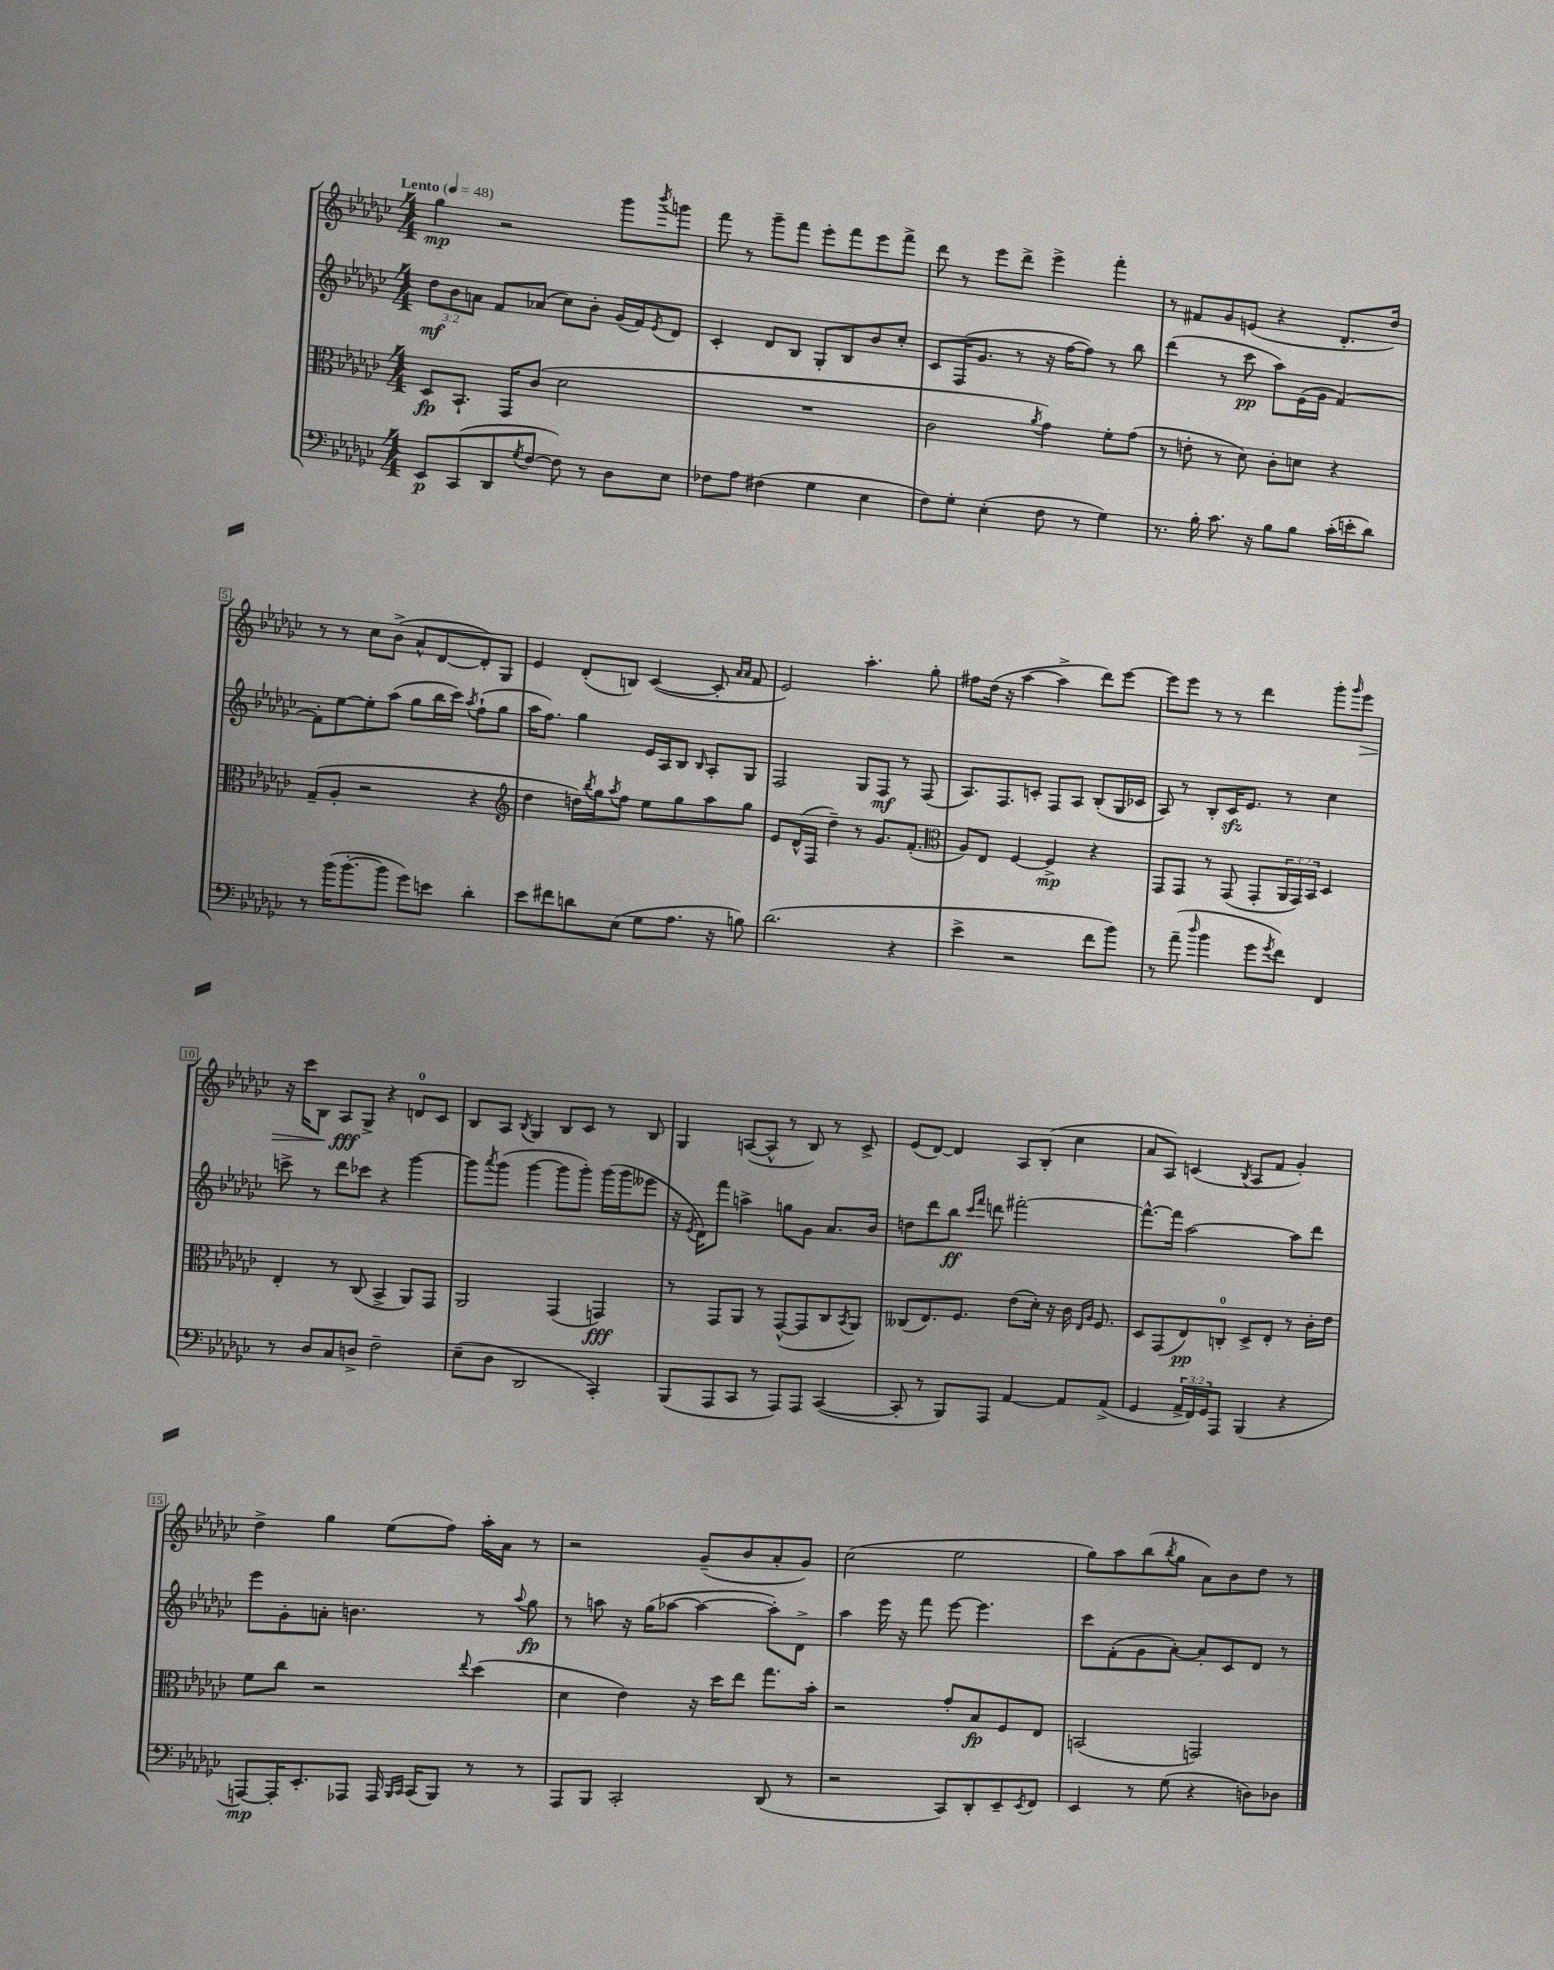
<<
\new StaffGroup <<
\new Staff = "s0" {
    \clef treble \key ges \major \numericTimeSignature \time 4/4 \tempo "Lento" 4 = 48
    ges''4\mp r2 ges'''8 \acciaccatura { bes'''8 } g'''8 |
    f'''8 r8 ges'''8-- f'''8 ees'''8-. f'''8 ees'''8 f'''8-> |
    des'''8 r8 ees'''8 des'''8-> ees'''4-> f'''4-. |
    r8 fis'8 ges'8 e'8( r4 des'8.-. des''16) |
    r8 r8 ces''8 bes'8->( aes'8-^ des'8~ des'8-.) ges8 |
    ees'4 des'8-.( b8) ces'4~( ces'8-. \grace { aes'16 aes'16 } f'8 |
    ees'2) aes''4.-. ges''8-. |
    fis''8 des''16( r16 aes''4~ aes''4-> des'''8) ees'''8~ |
    ees'''8 ees'''8 r8 r8 des'''4 ges'''8-. \grace { ges'''16 } ees'''8\> |
    r16 ces'''16 bes8 aes8\fff\! ges8-> r4 d'8-0 ces'8 |
    bes8 aes8 \acciaccatura { bes8 } ges4 bes8 ces'8 r8 bes8 |
    ges4 a8~( a8-^ r8 bes8) r8 ces'8-> |
    ees'8( des'8~) des'4 aes8 bes8-.( ces''4 |
    aes'8 aes8) c'4( \acciaccatura { bes8 } aes8 f'8 ges'4-.) |
    des''4-> ges''4 ees''8( f''8) aes''16-. aes'16 r8 |
    r2 ges'8--( bes'8 aes'8-. ges'8) |
    ces''2( ees''2 |
    ges''8) aes''8 bes''8( \acciaccatura { bes''8 } ges''8 aes'8) bes'8 des''8 r8 \bar "|." |
}
\new Staff = "s1" {
    \clef treble \key ges \major \numericTimeSignature \time 4/4 \override Staff.TupletNumber.text = #tuplet-number::calc-fraction-text
    \tuplet 3/2 { des''8\mf bes'8 a'8 } f'8 aes'8( ces''8) bes'8-. ges'16( f'16) \acciaccatura { ees'8 } des'8 |
    ces'4-. des'8 bes8 ges8-. bes8 bes'8 ces''8-. |
    ces'8 f16( ges'8. r8 r16 f''16~ f''8) r8 bes''8 |
    des'''4( r8 ces'''8\pp aes''8) ees'16( ges'16 f'4~) |
    f'8-. ees''8~ ees''8-. aes''8( ges''8 bes''16 ces'''16) \acciaccatura { aes''8 } f''8-!( ges''8 |
    aes''16 f''8.) ges''4 ees'16 aes16 bes8 \grace { bes16 } aes8-. ges8 |
    f2 ges8 f8\mf r8 f8( |
    aes8.) f8. c'8-. f8 aes8 bes8-.( ges16 ces'16 |
    aes8) r8 bes8-. ces'16\sfz ees'8. r8 ces''4 |
    c'''8-> r8 des'''8 ces'''8 r4 ges'''4~ |
    ges'''8 \acciaccatura { aes'''8 } ges'''8( ges'''4~ ges'''8 ges'''8-.) ges'''16( ges'''16 eeses'''8 |
    r16 \acciaccatura { ees'8 } des'16) f'''8 a''4-> g''8 ges'8 aes'8. bes'16 |
    d''8 des'''8 bes''8\ff \grace { ces'''16 f'''16 } d'''8 fis'''2~-. |
    fis'''8.~-^ fis'''16 aes''2~ aes''8 des'''8 |
    ees'''8 ges'8-. a'8-. b'4. r8 \appoggiatura { aes''8 } ges''8\fp |
    r8 a''8 r16 ges''16( aes''8~ aes''4~ aes''8-.) des'8-> |
    aes''4 ees'''16 r16 f'''8 ees'''8~ ees'''4. |
    ces'''8 f'8-.( ges'8 aes'8~-.) aes'8-. ces'8 des'8 r8 \bar "|." |
}
\new Staff = "s2" {
    \clef alto \key ges \major \numericTimeSignature \time 4/4 \override Staff.TupletNumber.text = #tuplet-number::calc-fraction-text
    des8\fp bes,8.-! ges,16 ces'8( des'2 |
    R1 |
    ces'2 \acciaccatura { aes'8 } ges'4) f'8-. ges'8( |
    r8 e'8-. r8 des'8) ces'8-. d'8 r4 |
    ges8--( aes8-. r2 r4 |
    \clef treble des''4 d''16) \acciaccatura { bes''8 } ges''16 \acciaccatura { aes''8 } f''8 ees''8 ges''8 aes''8 ges''8 |
    ees'8 des'16-^( f16 des''4--) r8 ges'8. f'8.-.( |
    \clef alto aes8) ees8 f4~ f4->\mp r4 |
    ges,8 ges,8 r8 ges,8( ges,8-. \tuplet 3/2 { aes,16 ges,16) bes,16 } des4 |
    ees4-. r8 ces8( bes,4-> aes,8) ges,8 |
    aes,2 ges,4( g,4\fff) |
    r8 ges,8 aes,8 r8 ges,8~-^( ges,8 ces8 \acciaccatura { bes,8 } aes,8) |
    ceses8( ees8.) f8. ees'8( des'16-.) r16 ces'16 \grace { ees16 aes16 } f8. |
    des8 ges,8( ees8\pp) c8-0-. des8-> ees8-. r8 ces'16-. ees'16 |
    f'8 ces''8 r2 \appoggiatura { ees''8 } des''4( |
    des'4 ees'4) r16 des''16 ees''8 ges''8. bes'16-. |
    r2 ges'8-. bes8\fp f8 ees8 |
    b,2( g,2) \bar "|." |
}
\new Staff = "s3" {
    \clef bass \key ges \major \numericTimeSignature \time 4/4 \override Staff.TupletNumber.text = #tuplet-number::calc-fraction-text
    ees,8\p ces,8( des,8 \acciaccatura { ges8 } f8~ f8) r8 des8 ees8 |
    fes8 aes8 fis4( ges4 ees4 |
    f8) ges8-. ees4-.( f8 r8 ges4) |
    r8. bes16-. ces'8. r16 bes8 bes8 ces'16-.( e'16-. des'8) |
    r8 bes'16( bes'8.~-. bes'8 ges'8) e'8 des'4-. |
    ees'8 fis'8 d'8 ees8( ges8 aes8. r16 b8) |
    des'2.( r4 |
    ees'4-> r2 f'8 bes'8) |
    r8 aes'8--( \grace { des''16 } bes'4 ges'8 \acciaccatura { ges'8 } f'8) f,4 |
    r8 des8 ces8 d8-> f2-- |
    ees8--( des8 des,2 ces,4-.) |
    bes,,8( aes,,8 ces,8 r8 aes,,8) aes,,8 ces,4~( |
    ces,8-. r8 bes,,8) aes,,8 aes,4~ aes,8 aes,8->( |
    ges,4 \tuplet 3/2 { aes,16-> f,16) ges,16 } aes,,8 bes,,4( r4 |
    a,,8~\mp) a,,16-. ees,8.-. aes,,8 aes,,16 \grace { bes,,16 ces,16 } ces,16( bes,,8) r8 r8 |
    aes,,8 bes,,8 ces,2-. des,8( r8 |
    r2 ces,8) des,8-. ees,8-- \acciaccatura { ees,8 } f,8 |
    ees,4 r8 ges8( r4 d8) des8 \bar "|." |
}
>>
>>
\layout { \context { \Score \override BarNumber.stencil = #(make-stencil-boxer 0.1 0.3 ly:text-interface::print) } }
